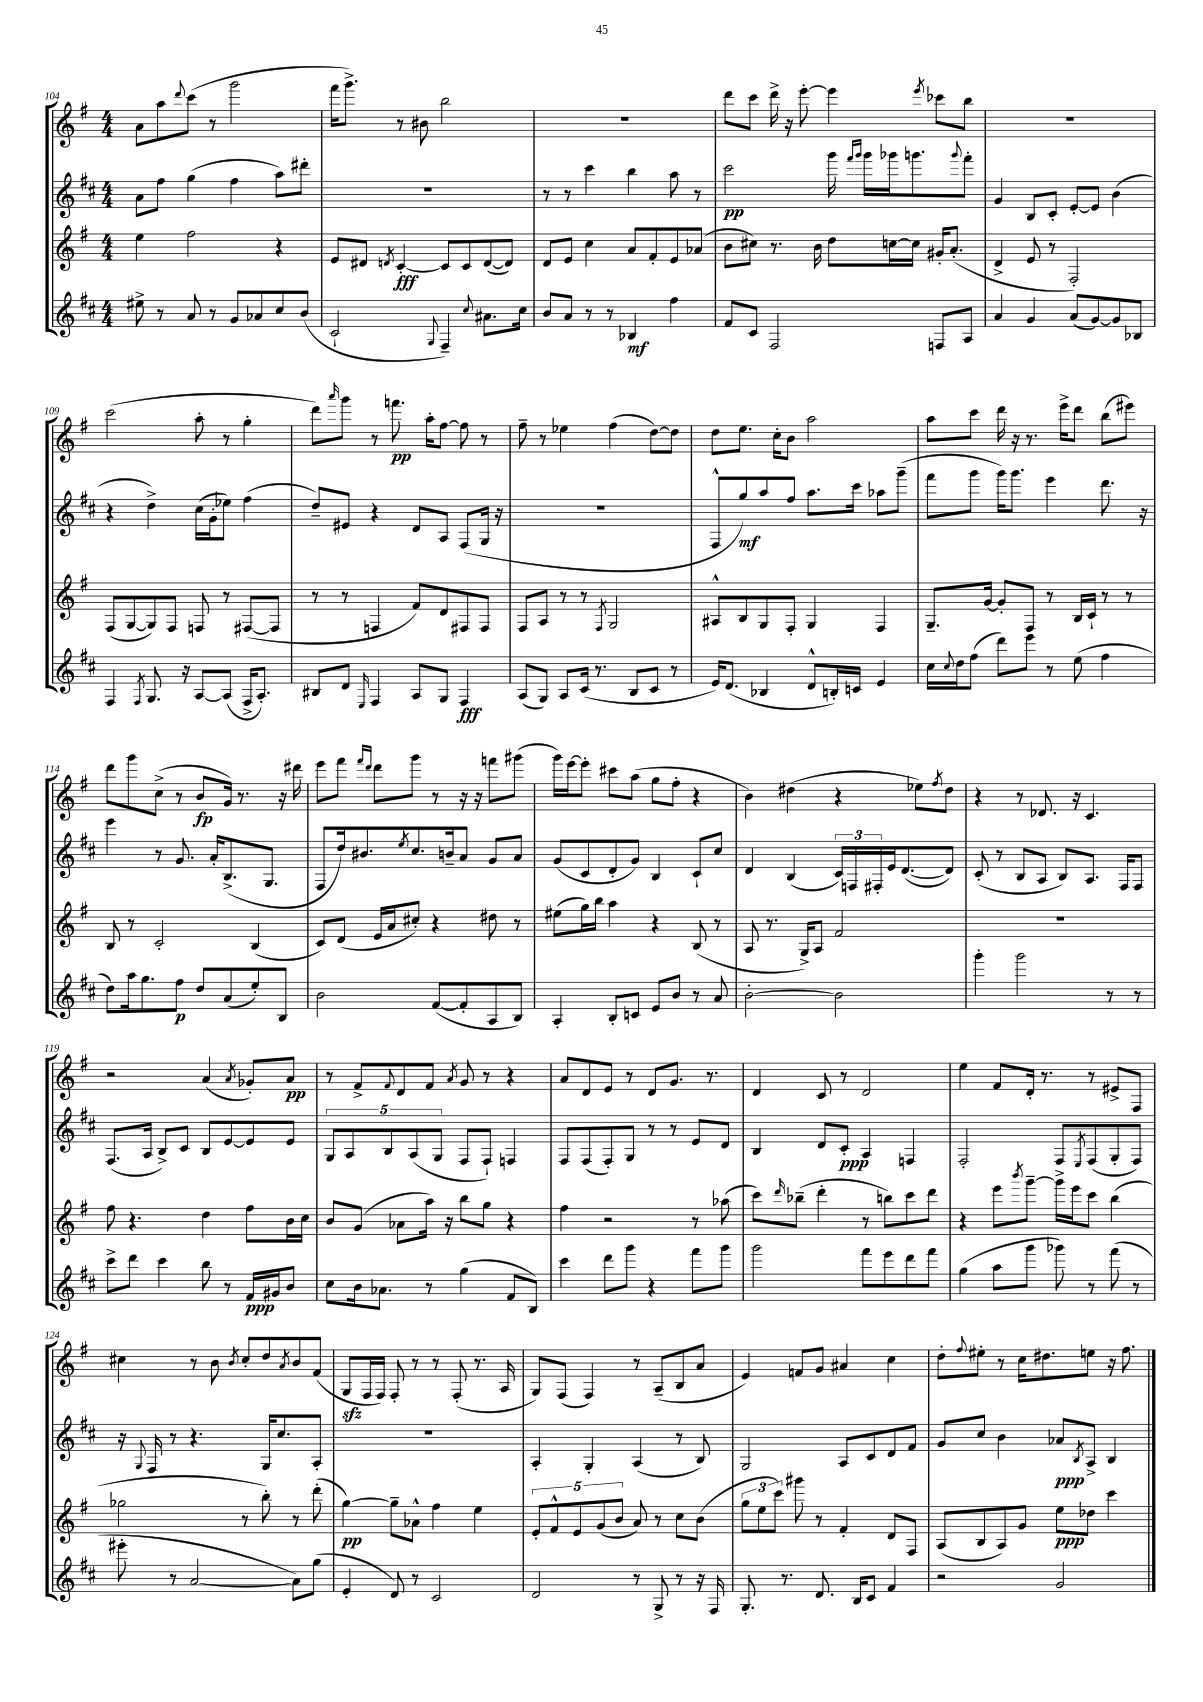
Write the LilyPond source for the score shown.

<<
\new StaffGroup <<
\new Staff = "s0" {
    \clef treble \key g \major \numericTimeSignature \time 4/4
    a'8 a''8 \appoggiatura { d'''8 } c'''8( r8 g'''2 |
    fis'''16 g'''8.->) r8 bis'8 b''2 |
    R1 |
    d'''8 c'''8 d'''16-> r16 e'''8~-. e'''4 \acciaccatura { e'''8 } ces'''8 b''8 |
    R1 |
    c'''2( a''8-. r8 g''4-. |
    d'''8) \grace { a'''16 } g'''8 r8 f'''8.\pp a''16-. fis''8~ fis''8 r8 |
    fis''8-- r8 ees''4 fis''4( d''8~) d''8 |
    d''8 e''8. c''16-. b'8 a''2 |
    a''8 c'''8 d'''16 r16 r8. e'''16-> d'''8 b''8( eis'''8) |
    d'''8 g'''8 c''8->( r8 b'8\fp g'16) r8. r16 dis'''16 |
    e'''8 fis'''8 \grace { fis'''16 d'''16 } d'''8 g'''8 r8 r16 r16 f'''8 gis'''8( |
    g'''16) e'''16~ e'''8-. cis'''8 a''8( g''8 fis''8-. r4 |
    b'4) dis''4( r4 ees''8) \acciaccatura { fis''8 } dis''8 |
    r4 r8 des'8. r16 c'4. |
    r2 a'4( \acciaccatura { a'8 } ges'8-.) a'8\pp |
    r8 fis'8-> \appoggiatura { fis'8 } d'8 fis'8 \acciaccatura { a'8 } g'8 r8 r4 |
    a'8 d'8 e'8 r8 d'8 g'8. r8. |
    d'4 c'8 r8 d'2 |
    e''4 fis'8 d'16-. r8. r8 eis'8-> fis8 |
    cis''4 r8 b'8 \acciaccatura { b'8 } cis''8-. d''8 \acciaccatura { a'8 } b'8 fis'8( |
    g8\sfz fis16 fis16) fis8-. r8 r8 fis8-.( r8. a16 |
    g8) fis8( fis4) r8 a8--( b8 a'8 |
    e'4) f'8 g'8 ais'4 c''4 |
    d''8-. \appoggiatura { fis''8 } eis''8-. r8 c''16 dis''8. e''8 r16 fis''8. \bar "|." |
}
\new Staff = "s1" {
    \clef treble \key d \major \numericTimeSignature \time 4/4
    a'8 fis''8 g''4( fis''4 a''8) dis'''8-. |
    R1 |
    r8 r8 cis'''4 b''4 a''8 r8 |
    cis'''2\pp g'''16 \grace { fis'''16 g'''16 } g'''16 ges'''16 g'''8. \appoggiatura { g'''8 } fis'''8-. |
    g'4 b8 cis'8-. e'8~-. e'8 b'4( |
    r4 d''4->) cis''16( g'16-. ees''8) fis''4( |
    d''8--) eis'8 r4 d'8 a8 fis8( g16 r16 |
    R1 |
    fis8-^ g''8\mf) a''8 fis''8 a''8. cis'''16 aes''8 g'''8--( |
    fis'''8 g'''8 g'''16) g'''8. e'''4 d'''8. r16 |
    e'''4 r8 g'8. a'16-. b8.->( g8. |
    fis8 d''16) bis'8. \acciaccatura { e''8 } cis''8. b'16-- a'8 g'8 a'8 |
    g'8( cis'8 d'8-. g'8) b4 cis'8-! cis''8 |
    d'4 b4( \tuplet 3/2 { cis'16) f16 fis16-. } e'16 d'8.~( d'8) |
    cis'8-.( r8 b8 a8 b8) a8. fis16 fis8 |
    fis8.( a16 b8->) cis'8 b8 e'8~ e'8 e'8 |
    \tuplet 5/4 { g8 a8 b8 a8( g8 } fis8 fis8-!) f4 |
    fis8 fis8( fis8-.) g8 r8 r8 e'8 d'8 |
    b4 d'8 cis'8-.\ppp a4 f4 |
    fis2-. fis8 \acciaccatura { e8 } fis8( g8-. fis8) |
    r16 \appoggiatura { g8 } fis16 r8 r4. g16 cis''8. a8-. |
    R1 |
    a4-. g4-. a4( r8 b8) |
    g2 a8 cis'8 d'8 fis'8 |
    g'8 cis''8 b'4 aes'8\ppp \acciaccatura { b8 } a8-> b4 \bar "|." |
}
\new Staff = "s2" {
    \clef treble \key g \major \numericTimeSignature \time 4/4
    e''4 fis''2 r4 |
    e'8 dis'8 \acciaccatura { d'8 } c'4~-.\fff c'8 c'8 d'8~( d'8) |
    d'8 e'8 c''4 a'8 fis'8-. e'8 aes'8( |
    b'8 cis''8) r8. b'16 d''8 c''16~ c''16 gis'16-. a'8.-.( |
    d'4-> e'8 r8 fis2-.) |
    fis8( g8~ g8) fis8 f8 r8 fis8~( fis8 |
    r8 r8 f4 fis'8) d'8 fis8 fis8 |
    fis8 a8 r8 r8 \acciaccatura { fis8 } g2 |
    ais8-^ b8 g8 fis8-. g4 fis4 |
    g8.-- g'16~ g'8-. fis8 r8 b16 c'16-! r8 r8 |
    b8 r8 c'2-. b4( |
    c'8) d'8( e'16 a'16 cis''8-.) r4 dis''8 r8 |
    eis''8( g''16) b''16 a''4 r4 b8( r8 |
    a8 r8. g16->) a8 fis'2 |
    R1 |
    fis''8 r4. d''4 fis''8 b'16 c''16 |
    b'8 g'8( aes'8 a''16) r16 b''8 g''8 r4 |
    fis''4 r2 r8 aes''8( |
    c'''8) \grace { d'''16 } bes''8--( d'''4-. r8 b''8) c'''8 d'''8 |
    r4 e'''8 \acciaccatura { b'''8 } g'''8~-- g'''16-> e'''16 c'''8 b''4( |
    ges''2 r8 b''8-.) r8 d'''8-.( |
    g''4~\pp) g''8-- aes'8-^ fis''4 e''4 |
    \tuplet 5/4 { e'8-. fis'8-^ e'8 g'8( b'8 } a'8) r8 c''8 b'8( |
    \tuplet 3/2 { g''8 e''8 c'''8) } gis'''8 r8 fis'4-. d'8 fis8 |
    a8( b8 a8) g'8 e''8\ppp des''8 c'''4 \bar "|." |
}
\new Staff = "s3" {
    \clef treble \key d \major \numericTimeSignature \time 4/4
    eis''8-> r8 a'8 r8 g'8 aes'8 cis''8 b'8( |
    cis'2-! \appoggiatura { g8 } fis4--) \appoggiatura { cis''8 } ais'8. cis''16 |
    b'8 a'8 r8 r8 bes4\mf fis''4 |
    fis'8 cis'8 fis2 f8 a8 |
    a'4 g'4 a'8( g'8~) g'8 bes8 |
    fis4 \acciaccatura { fis8 } g8. r16 a8~ a8( fis16-> a8.-.) |
    bis8 d'8 \grace { e16 } fis4 a8 g8 fis4\fff |
    a8( g8) a8 cis'16( r8. b8 cis'8 r8 |
    e'16) d'8.( bes4 d'8-^ b16-.) c'16 e'4 |
    cis''16 \appoggiatura { cis''8 } d''16 fis''8( d'''8) e'''8 r8 e''8( fis''4 |
    d''8) a''16 g''8. fis''8\p d''8 a'8( e''8-.) b8 |
    b'2 fis'8~( fis'8-. a8 b8) |
    a4-. b8-. c'8 e'8 b'8 r8 a'8 |
    b'2~-. b'2 |
    g'''4-. g'''2 r8 r8 |
    cis'''8-> d'''8 cis'''4 b''8 r8 fis'16\ppp gis'16 b'8 |
    cis''8 b'16 aes'8. r8 g''4( fis'8 b8) |
    cis'''4 d'''8 g'''8 r4 fis'''8 g'''8 |
    g'''2 fis'''8 e'''8 d'''8 fis'''8 |
    g''4( a''8 g'''8 ges'''8) r8 fis'''8( r8 |
    eis'''8-. r8 a'2~ a'8) g''8( |
    e'4-. d'8) r8 cis'2 |
    d'2 r8 g8-> r8 r16 fis16 |
    g8.-. r8. d'8. b16 cis'8 fis'4 |
    r2 g'2 \bar "|." |
}
>>
>>
\layout { \context { \Score currentBarNumber = #104 } }
